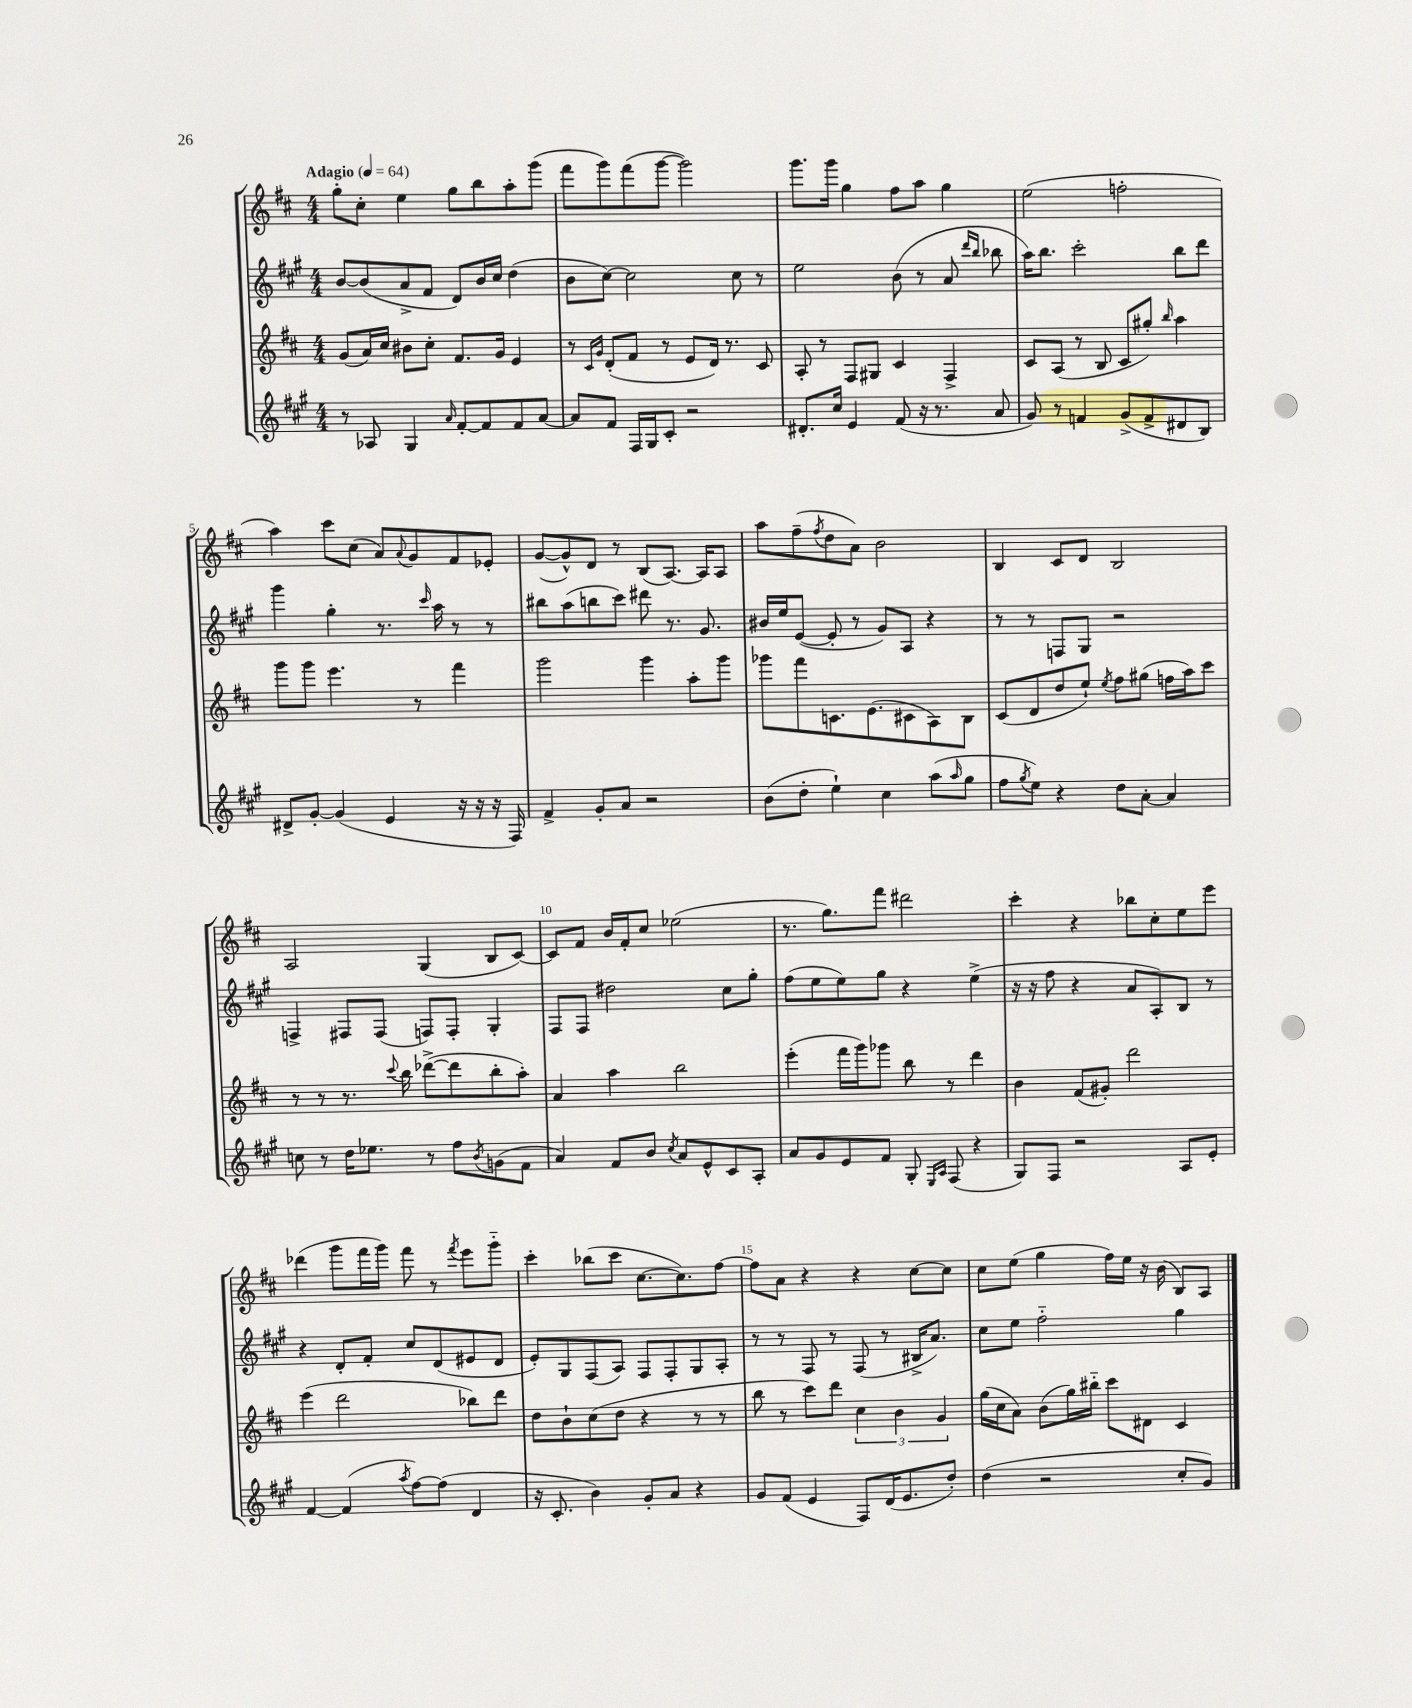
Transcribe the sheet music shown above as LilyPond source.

<<
\new StaffGroup <<
\new Staff = "s0" {
    \clef treble \key d \major \numericTimeSignature \time 4/4 \tempo "Adagio" 4 = 64
    g''8-. cis''8-. e''4 g''8 b''8 a''8-. g'''8( |
    fis'''8 g'''8) fis'''8( g'''8~ g'''2) |
    g'''8. g'''16 g''4 fis''8 a''8 g''4 |
    e''2( f''2-. |
    a''4) cis'''8 cis''8( a'8) \appoggiatura { a'8 } g'8 fis'8 ees'8-. |
    g'8~( g'8-^) d'8 r8 b8( a8.~) a16 a8 |
    a''8 fis''8--( \acciaccatura { fis''8 } d''8 a'8) b'2 |
    b4 cis'8 d'8 b2 |
    a2 g4( b8 cis'8~) |
    cis'8 fis'8 b'16 fis'16-. cis''8 ees''2( |
    r8. g''8.) fis'''8 dis'''2 |
    cis'''4-. r4 bes''8 cis''8-. e''8 e'''8 |
    des'''4( g'''8 fis'''16 g'''16) fis'''8 r8 \acciaccatura { fis'''8 } e'''8 g'''8-_ |
    cis'''4-. bes''8( cis'''8 cis''8.~ cis''8.) fis''8~ |
    fis''8 a'8 r4 r4 cis''8~ cis''8 |
    cis''8 e''8( g''4 fis''16) e''16 r16 b'16( b8) a8 \bar "|." |
}
\new Staff = "s1" {
    \clef treble \key a \major \numericTimeSignature \time 4/4
    b'8~ b'8( a'8-> fis'8 d'8) b'16 cis''16 d''4( |
    b'8 cis''8~) cis''2 cis''8 r8 |
    e''2 b'8( r8 a'8 \grace { d'''16 b''16 } bes''8 |
    a''16) b''8. cis'''2-. b''8 d'''8 |
    gis'''4 gis''4-. r8. \grace { cis'''16 } a''16 r8 r8 |
    bis''8 a''8( b''8 cis'''8) dis'''8 r8. gis'8. |
    bis'16 e''16 e'8~( e'8-. r8 gis'8) a8 r4 |
    r8 r8 f8 gis8 r2 |
    f4-> fis8 fis8( f8) f8-. gis4-. |
    fis8 fis8 dis''2 cis''8 gis''8-. |
    fis''8( e''8 e''8) gis''8 r4 e''4->( |
    r16 r16 fis''8 r4 a'8 a8-.) b8 r8 |
    r4 d'8-. fis'8-. cis''8 d'8( eis'8 d'8 |
    e'8-.) gis8 fis8( a8) fis8 fis8-. gis8 a8-. |
    r8 r8 fis8 r8 fis8( r8 bis16-> a'8.) |
    cis''8 e''8 fis''2-_ gis''4 \bar "|." |
}
\new Staff = "s2" {
    \clef treble \key d \major \numericTimeSignature \time 4/4
    g'8( a'16) cis''16 bis'8 cis''8-. fis'8. g'16 e'4 |
    r8 \grace { cis'16 g'16 } d'8-.( fis'8 r8 e'8 d'16) r8. cis'8 |
    a8-. r8 fis8 gis8 cis'4 fis4-> |
    cis'8 a8( r8 b8 cis'8 gis''8-.) \grace { b''16 } a''4 |
    g'''8 g'''8 e'''4. r8 fis'''4 |
    g'''2 g'''4 a''8-. g'''8 |
    ges'''8 fis'''8 c'8. e'8.( cis'8 a8) b8 |
    cis'8( d'8 d''8 e''8-!) \acciaccatura { e''8 } fis''8 gis''8( f''16 a''16) cis'''8 |
    r8 r8 r8. \appoggiatura { cis'''8 } b''16 des'''8~->( des'''8 b''8-. a''8-.) |
    a'4 a''4 b''2 |
    e'''4-.( fis'''16 g'''16) ges'''8 b''8 r8 d'''4 |
    b'4 fis'8( gis'8-.) d'''2 |
    e'''4( d'''2 bes''8) d'''8 |
    d''8 b'8-! cis''8( d''8 r4 r8 r8 |
    b''8 r8 cis'''8) d'''8 \tuplet 3/2 { cis''4 b'4 g'4 } |
    g''16( cis''16 a'8) b'8( g''16) bis''16-_ cis'''8 dis'8 cis'4 \bar "|." |
}
\new Staff = "s3" {
    \clef treble \key a \major \numericTimeSignature \time 4/4
    r8 aes8 gis4 \grace { a'16 } fis'8~-. fis'8 fis'8 a'8~ |
    a'8 fis'8 fis16 gis16 cis'8-. r2 |
    dis'8.-. cis''16 e'4 fis'8( r16 r8. a'8 |
    gis'8) r8 f'4 gis'8->( f'8-> dis'8 b8) |
    dis'8-> gis'8~-. gis'4( e'4 r16 r16 r16 fis16) |
    fis'4-> gis'8-. a'8 r2 |
    b'8( d''8-. e''4-!) cis''4 a''8( \grace { a''16 } gis''8 |
    fis''8 \acciaccatura { gis''8 } e''8) r4 d''8 a'8~-. a'4 |
    c''8 r8 d''16 ees''8. r8 fis''8 \acciaccatura { b'8 } g'8( fis'8 |
    a'4) fis'8 b'8 \acciaccatura { cis''8 } a'8 e'8-^ cis'8 a8-. |
    a'8 gis'8 e'8 fis'8 gis8-. \grace { e16 a16 } fis8( r4 |
    gis8) fis8 r2 a8 e'8-. |
    fis'4~ fis'4( \acciaccatura { a''8 } fis''8~) fis''8( d'4 |
    r16 cis'8.-. b'4) gis'8-. a'8 r4 |
    gis'8 fis'8( e'4 fis8) d'16( e'8. d''8-.) |
    d''4( r2 cis''8-. gis'8) \bar "|." |
}
>>
>>
\layout { \context { \Score \override BarNumber.break-visibility = ##(#f #t #t) barNumberVisibility = #(every-nth-bar-number-visible 5) } }
